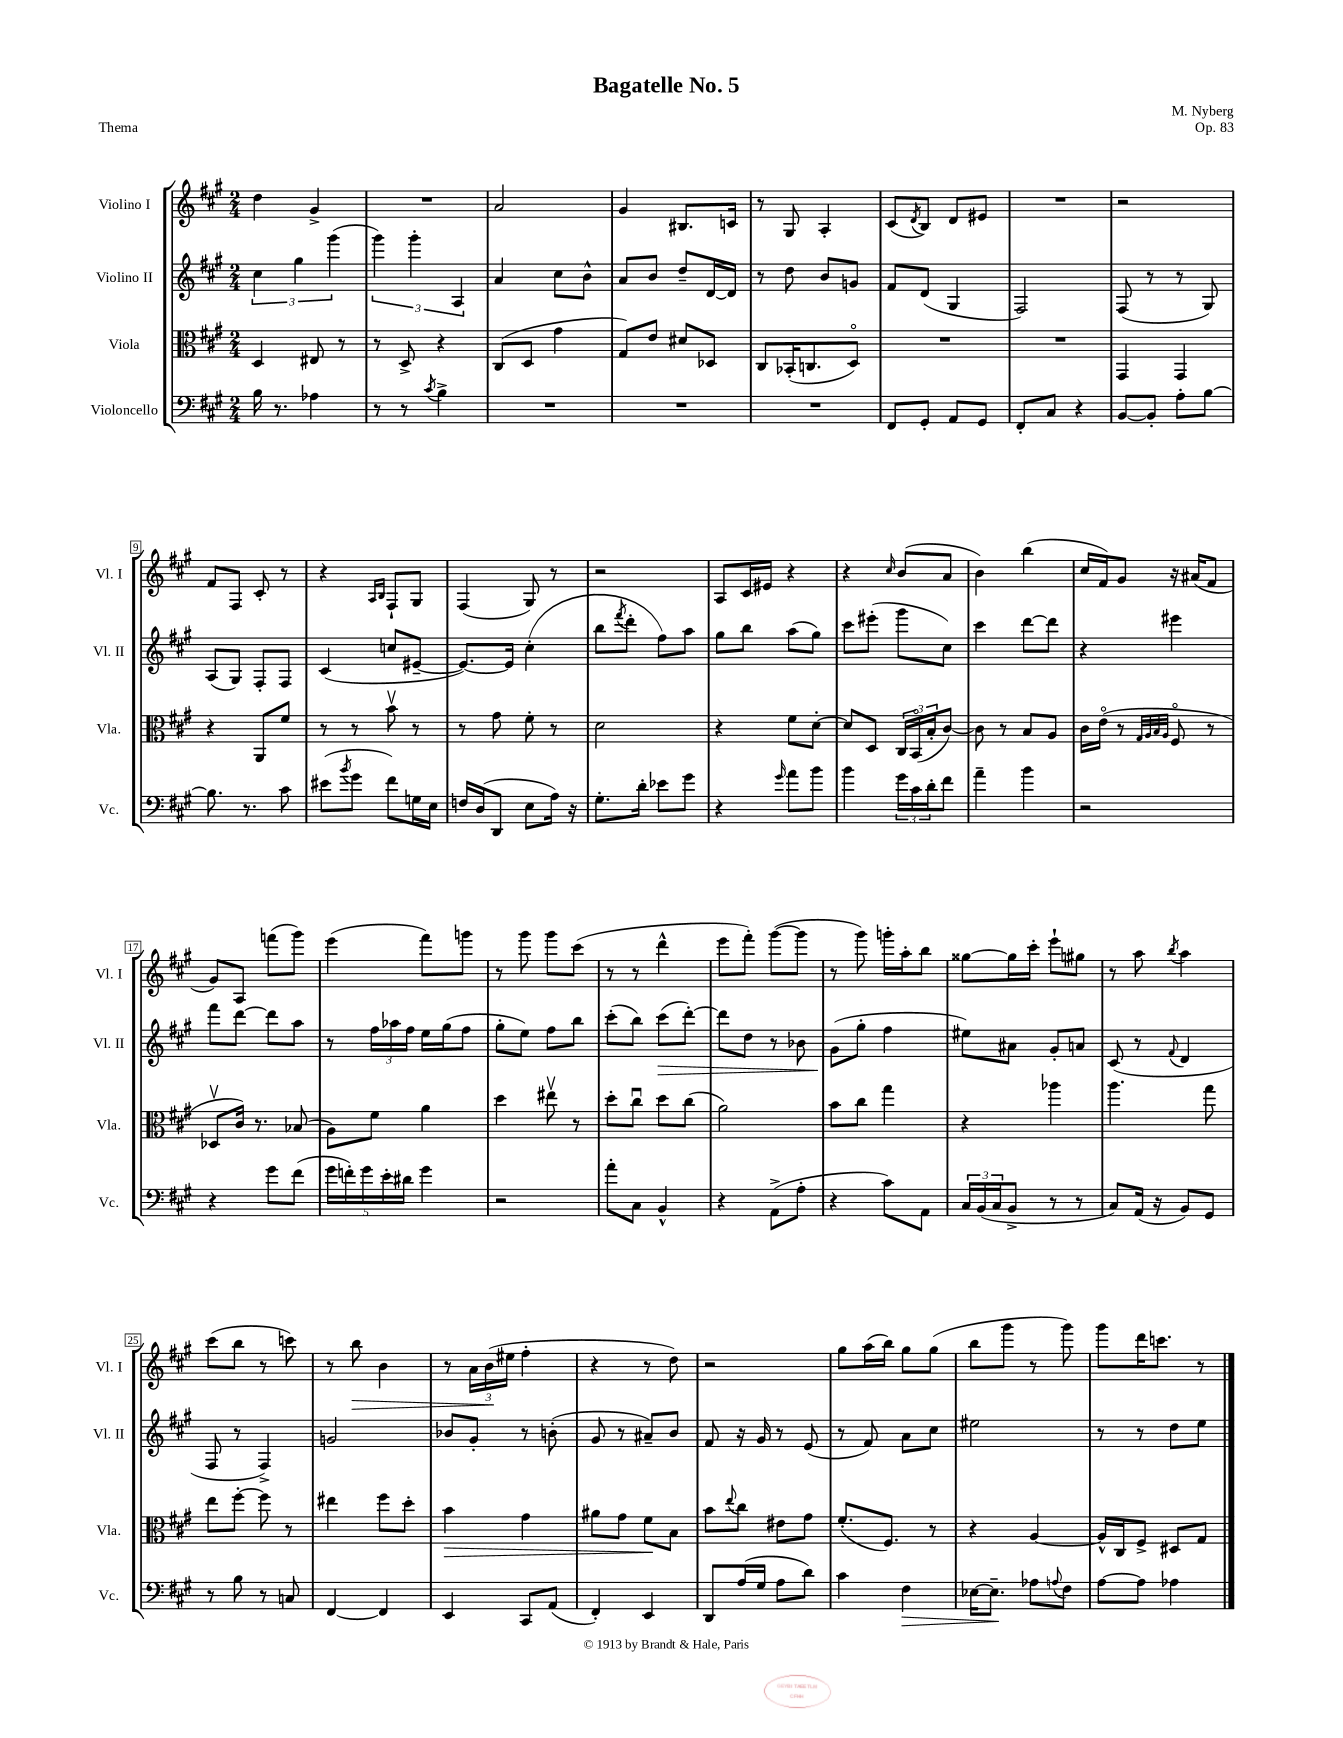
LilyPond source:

\header { title = "Bagatelle No. 5" composer = "M. Nyberg" opus = "Op. 83" piece = "Thema" }
<<
\new StaffGroup <<
\new Staff = "s0" \with { instrumentName = "Violino I" shortInstrumentName = "Vl. I" } {
    \clef treble \key a \major \numericTimeSignature \time 2/4
    d''4 gis'4-> |
    R2 |
    a'2 |
    gis'4 bis8. c'16 |
    r8 gis8 a4-. |
    cis'8( \acciaccatura { d'8 } b8) d'8 eis'8 |
    R2 |
    r2 |
    fis'8 fis8 cis'8-. r8 |
    r4 \grace { a16 b16 } fis8-! gis8 |
    fis4( gis8) r8 |
    r2 |
    a8 cis'16 eis'16 r4 |
    r4 \grace { cis''16 } b'8( a'8 |
    b'4) b''4( |
    cis''16 fis'16) gis'8 r16 ais'16( fis'8 |
    gis'8) a8 f'''8( gis'''8) |
    e'''4( fis'''8) g'''8 |
    r8 gis'''8 gis'''8 cis'''8( |
    r8 r8 d'''4-^ |
    e'''8 fis'''8-.) gis'''8~( gis'''8 |
    r8 gis'''8) g'''16-. a''16-. b''8 |
    gisis''8~ gisis''16 cis'''16-. e'''8-! gis''8 |
    r8 a''8 \acciaccatura { b''8 } a''4 |
    cis'''8( b''8 r8 c'''8) |
    r8 b''8\> b'4 |
    r8 \tuplet 3/2 { a'16 b'16\!( eis''16 } fis''4-. |
    r4 r8 d''8) |
    r2 |
    gis''8 a''16( b''16) gis''8 gis''8( |
    b''8 gis'''8 r8 gis'''8) |
    gis'''8 d'''16 c'''8. r8 \bar "|." |
}
\new Staff = "s1" \with { instrumentName = "Violino II" shortInstrumentName = "Vl. II" } {
    \clef treble \key a \major \numericTimeSignature \time 2/4
    \tuplet 3/2 { cis''4 gis''4 gis'''4( } |
    \tuplet 3/2 { gis'''4) gis'''4-. a4 } |
    a'4 cis''8 b'8-^ |
    a'8 b'8 d''8-- d'16~ d'16 |
    r8 d''8 b'8 g'8 |
    fis'8 d'8( gis4 |
    fis2) |
    fis8( r8 r8 gis8) |
    a8( gis8) fis8-. fis8 |
    cis'4( c''8 eis'8~-- |
    eis'8.~) eis'16 cis''4-.( |
    b''8 \acciaccatura { fis'''8 } d'''8-. fis''8) a''8 |
    gis''8 b''8 a''8( gis''8) |
    cis'''8 eis'''8-.( gis'''8 cis''8) |
    cis'''4 d'''8~ d'''8 |
    r4 eis'''4 |
    fis'''8 d'''8~ d'''8 a''8 |
    r8 \tuplet 3/2 { fis''16 aes''16 fis''16 } e''16 gis''16( fis''8 |
    gis''8-. e''8) fis''8 b''8 |
    cis'''8-.( b''8) cis'''8\>( d'''8~-.) |
    d'''8 d''8 r8 bes'8 |
    gis'8\!( gis''8-. fis''4 |
    eis''8) ais'8 gis'8-. a'8 |
    cis'8( r8 \appoggiatura { fis'8 } d'4 |
    fis8 r8 fis4->) |
    g'2 |
    bes'8 gis'8-. r8 b'8-.( |
    gis'8 r8 ais'8--) b'8 |
    fis'8 r16 gis'16 r8 e'8( |
    r8 fis'8) a'8 cis''8 |
    eis''2 |
    r8 r8 d''8 e''8 \bar "|." |
}
\new Staff = "s2" \with { instrumentName = "Viola" shortInstrumentName = "Vla." } {
    \clef alto \key a \major \numericTimeSignature \time 2/4
    d4 eis8 r8 |
    r8 d8-> r4 |
    cis8( d8 gis'4 |
    gis8) e'8 dis'8 des8 |
    cis8 bes,16-.( c8. d8\flageolet) |
    R2 |
    R2 |
    gis,4 gis,4 |
    r4 a,8 fis'8 |
    r8 r8 b'8\upbow r8 |
    r8 gis'8 fis'8-. r8 |
    d'2 |
    r4 fis'8 d'8~-. |
    d'8 d8 \tuplet 3/2 { cis16 b,16\flageolet( b16-. } cis'8~) |
    cis'8 r8 b8 a8 |
    cis'16 e'16\flageolet( r8 \grace { gis32 a32 b32 a32 } fis8\flageolet r8 |
    des8\upbow cis'16) r8. bes8( |
    a8) fis'8 a'4 |
    d''4 eis''8\upbow r8 |
    d''8-. cis''8\downbow d''8 cis''8( |
    a'2) |
    b'8 cis''8 gis''4 |
    r4 aes''4 |
    a''4. gis''8 |
    e''8 fis''8~-. fis''8 r8 |
    eis''4 fis''8 d''8-. |
    b'4\> gis'4 |
    ais'8 gis'8 fis'8\! b8 |
    b'8 \appoggiatura { e''8 } cis''8 eis'8 gis'8 |
    fis'8.-.( fis8.) r8 |
    r4 a4~ |
    a16-^ cis16 fis8-> dis8 gis8 \bar "|." |
}
\new Staff = "s3" \with { instrumentName = "Violoncello" shortInstrumentName = "Vc." } {
    \clef bass \key a \major \numericTimeSignature \time 2/4
    b16 r8. aes4 |
    r8 r8 \acciaccatura { cis'8 } b4-> |
    R2 |
    R2 |
    R2 |
    fis,8 gis,8-. a,8 gis,8 |
    fis,8-. cis8 r4 |
    b,8~ b,8-. a8-. b8~ |
    b8. r8. cis'8 |
    eis'8( \acciaccatura { b'8 } gis'8 fis'8) g16 e16 |
    f16 d16( d,8 e8 a16) r16 |
    gis8.-. d'16-. ees'8 gis'8 |
    r4 \grace { gis'16 } a'8 b'8 |
    b'4 \tuplet 3/2 { gis'16 cis'16 d'16-. } fis'8 |
    a'4-- b'4 |
    r2 |
    r4 gis'8 fis'8( |
    \tuplet 5/4 { gis'16 f'16-.) gis'16 e'16-. dis'16 } gis'4 |
    r2 |
    a'8-. cis8 b,4-^ |
    r4 a,8->( a8-. |
    r4 cis'8) a,8 |
    \tuplet 3/2 { cis16 b,16( cis16 } b,8-> r8 r8 |
    cis8) a,16( r16 b,8) gis,8 |
    r8 b8 r8 c8 |
    fis,4~ fis,4 |
    e,4 cis,8 a,8( |
    fis,4-.) e,4 |
    d,8 a16( gis16 a8 d'8) |
    cis'4 fis4\> |
    ees16~ ees8.--\! aes8 \appoggiatura { a8 } fis8 |
    a8~ a8 aes4 \bar "|." |
}
>>
>>
\layout { \context { \Score \override BarNumber.stencil = #(make-stencil-boxer 0.1 0.3 ly:text-interface::print) } }
